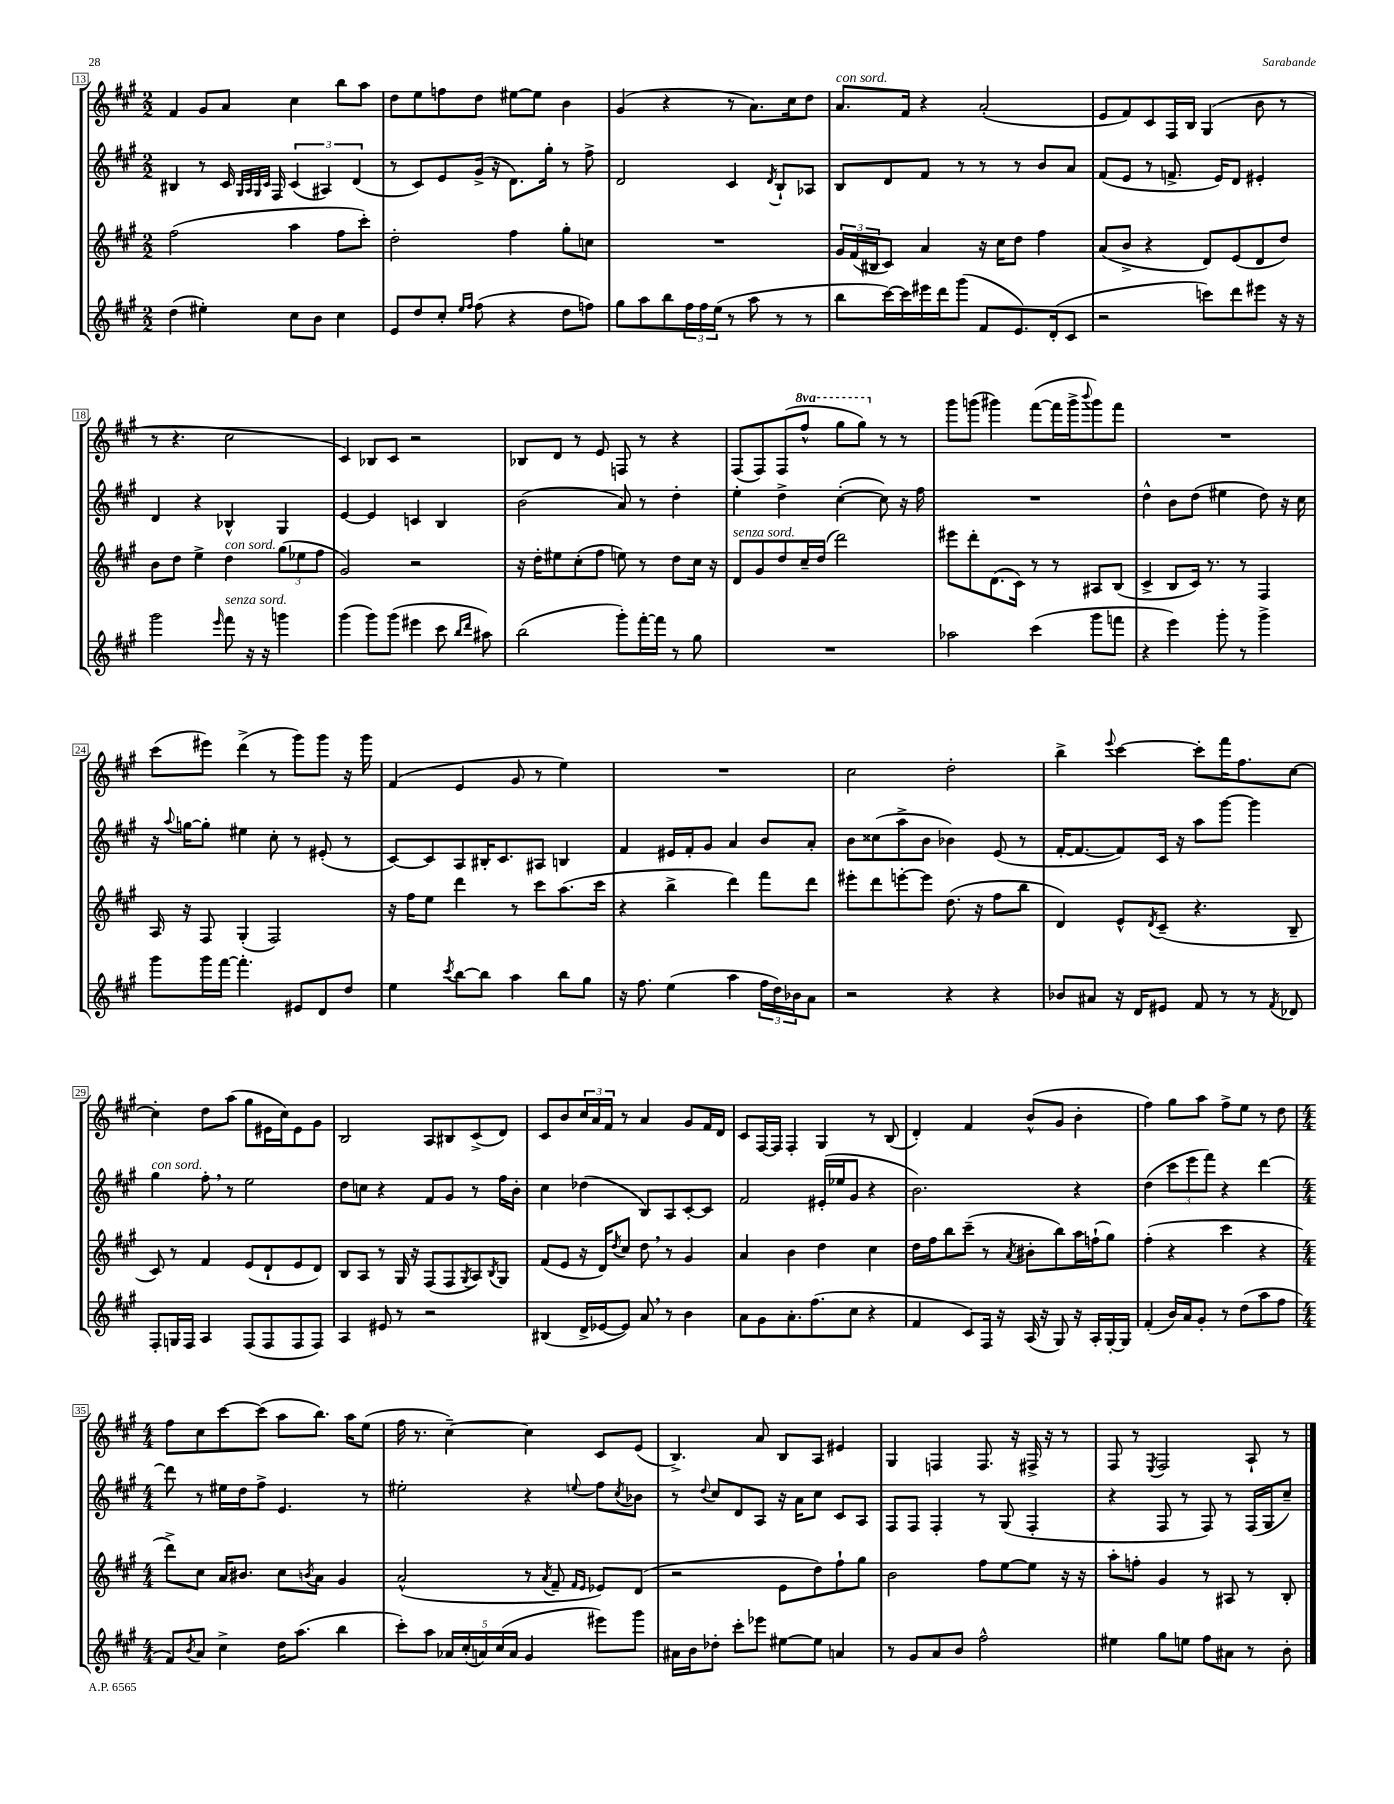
<<
\new StaffGroup <<
\new Staff = "s0" {
    \clef treble \key a \major \numericTimeSignature \time 2/2 \set Staff.ottavationMarkups = #ottavation-simple-ordinals
    fis'4 gis'8 a'8 cis''4 b''8 a''8 |
    d''8 e''8 f''8 d''8 eis''8~ eis''8 b'4 |
    gis'4( r4 r8 a'8.) cis''16 d''8 |
    a'8.^\markup { \italic "con sord." } fis'16 r4 a'2-.( |
    e'8 fis'8) cis'8 fis16 b16 gis4( b'8 r8 |
    r8 r4. cis''2 |
    cis'4) bes8 cis'8 r2 |
    bes8 d'8 r8 e'8 f8 r8 r4 |
    fis8( fis8) fis8( \ottava #1 fis'''8-^ gis'''8 gis'''8) \ottava #0 r8 r8 |
    gis'''8 g'''8( gis'''4) fis'''8~( fis'''16 gis'''16-> \appoggiatura { b'''8 } gis'''8) fis'''8 |
    R1 |
    cis'''8( eis'''8) d'''4->( r8 gis'''8) gis'''8 r16 gis'''16 |
    fis'4( e'4 gis'8 r8 e''4) |
    R1 |
    cis''2 d''2-. |
    b''4-> \appoggiatura { e'''8 } cis'''4~ cis'''8-. fis'''16 fis''8. cis''8~ |
    cis''4-. d''8 a''8( gis''8 eis'16 cis''16) eis'8 gis'8 |
    b2 a8 bis8 cis'8->( d'8) |
    cis'8 b'8 \tuplet 3/2 { cis''16 a'16 fis'16 } r8 a'4 gis'8 fis'16 d'16 |
    cis'8 fis16~ fis16 fis4-. gis4 r8 b8( |
    d'4-.) fis'4 b'8-^( gis'8 b'4-. |
    fis''4) gis''8 a''8 fis''8-> e''8 r8 d''8 |
    \numericTimeSignature \time 4/4 fis''8 cis''8 cis'''8~ cis'''8( a''8 b''8.) a''16 e''8( |
    fis''16 r8. cis''4~--) cis''4 cis'8 e'8( |
    b4.->) a'8 b8 a8 eis'4 |
    gis4 f4 f8. r16 fis16-> r16 r8 |
    fis8 r8 \acciaccatura { e8 } fis2 a8-! r8 \bar "|." |
}
\new Staff = "s1" {
    \clef treble \key a \major \numericTimeSignature \time 2/2
    bis4 r8 cis'16 \grace { gis32 a32 gis32 cis'32 } fis16 \tuplet 3/2 { cis'4( ais4) d'4( } |
    r8 cis'8) e'8 gis'16->( r16 d'8.) gis''16-. r8 fis''8-> |
    d'2 cis'4 \acciaccatura { d'8 } b8-! aes8 |
    b8 d'8 fis'8 r8 r8 r8 b'8 a'8 |
    fis'8( e'8 r8 f'8.-> e'16) d'8 eis'4-. |
    d'4 r4 bes4-^ gis4 |
    e'4~ e'4 c'4 b4 |
    b'2( a'8) r8 d''4-. |
    e''4-. d''4-> cis''4~-.( cis''8) r16 fis''16 |
    R1 |
    d''4-^ b'8 d''8( eis''4 d''8) r16 cis''16 |
    r16 \appoggiatura { a''8 } g''16~ g''8-. eis''4 cis''8-. r8 eis'8-.( r8 |
    cis'8~) cis'8 a8 bis16-. cis'8. ais8 b4 |
    fis'4 eis'16 fis'16-. gis'8 a'4 b'8 a'8-. |
    b'8 cisis''8( a''8-> b'8 bes'4) e'8( r8 |
    fis'16~-. fis'8.~ fis'8) cis'16 r16 a''8 gis'''8~ gis'''4 |
    gis''4^\markup { \italic "con sord." } fis''8-. \breathe r8 e''2 |
    d''8 c''8 r4 fis'8 gis'8 r8 fis''16 b'16-. |
    cis''4 des''4( b8) a8 cis'8~-. cis'8 |
    fis'2 eis'16-.( ees''16 gis'8 r4 |
    b'2.) r4 |
    d''4( \tuplet 3/2 { cis'''8 e'''8 fis'''8) } r4 d'''4~ |
    \numericTimeSignature \time 4/4 d'''8 r8 eis''16 d''16 fis''8-> e'4. r8 |
    eis''2-. r4 \appoggiatura { e''8 } fis''8 \acciaccatura { cis''8 } bes'8 |
    r8 \appoggiatura { d''8 } cis''8 d'8 a8 r16 a'16 cis''8 cis'8 a8 |
    fis8 fis8 fis4-. r8 gis8( fis4-. |
    r4 fis8 r8 fis8) r8 fis16( gis16 cis''8--) \bar "|." |
}
\new Staff = "s2" {
    \clef treble \key a \major \numericTimeSignature \time 2/2
    fis''2( a''4 fis''8 cis'''8-.) |
    d''2-. fis''4 gis''8-. c''8 |
    R1 |
    \tuplet 3/2 { gis'16 fis'16( bis16 } cis'8) a'4 r16 cis''16 d''8 fis''4 |
    a'8( b'8-> r4 d'8) e'8( d'8 d''8) |
    b'8 d''8 e''4-> d''4^\markup { \italic "con sord." } \tuplet 3/2 { gis''8( ees''8 fis''8 } |
    gis'2) r2 |
    r16 d''16-. eis''8 cis''8-.( fis''8 e''8) r8 d''8 cis''16 r16 |
    d'8^\markup { \italic "senza sord." } gis'8 d''8 cis''16-- d''16( d'''2) |
    eis'''8 d'''8-. d'8.( cis'16) r8 r8 ais8 b8( |
    cis'4-> b8 cis'16) r8. r8 fis4 |
    a16 r16 fis8 gis4-.( fis2) |
    r16 fis''16 e''8 d'''4 r8 cis'''8 a''8.( cis'''16 |
    r4 b''4-> d'''4) fis'''8 d'''8 |
    eis'''8-. d'''8 e'''8~-. e'''8 d''8.( r16 fis''8 b''8 |
    d'4) e'8-^ \acciaccatura { d'8 } cis'8--( r4. b8-- |
    cis'8) r8 fis'4 e'8( d'8-! e'8 d'8) |
    b8 a8 r8 gis16 r16 fis8( fis8 \acciaccatura { gis8 } a8) \acciaccatura { b8 } gis8 |
    fis'8( e'8 r16 d'16) \acciaccatura { d''8 } cis''8 d''8 \breathe r8 gis'4 |
    a'4 b'4 d''4 cis''4 |
    d''16 fis''16 b''8 cis'''8--( r8 \acciaccatura { a'8 } bis'8-. b''8) a''16 f''16-!( gis''8) |
    fis''4-.( r4 cis'''4 r4 |
    \numericTimeSignature \time 4/4 d'''8->) cis''8 a'16 bis'8. cis''8 \acciaccatura { b'8 } a'8 gis'4 |
    a'2-^( r8 \acciaccatura { a'8 } fis'8-- \grace { fis'16 e'16 } ees'8) d'8( |
    r2 e'8 d''8) fis''8-! gis''8 |
    b'2 fis''8 e''8~ e''8 r16 r16 |
    a''8-. f''8-. gis'4 r8 ais8 r8 b8-. \bar "|." |
}
\new Staff = "s3" {
    \clef treble \key a \major \numericTimeSignature \time 2/2
    d''4( eis''4-.) cis''8 b'8 cis''4 |
    e'8 d''8 cis''8-. \grace { e''16 fis''16 } fis''8( r4 d''8 f''8) |
    gis''8 a''8 b''8 \tuplet 3/2 { fis''16 fis''16 e''16( } r8 a''8 r8 r8 |
    b''8 cis'''16~) cis'''16 eis'''16 d'''16 gis'''8( fis'8 e'8.) d'16-.( cis'8 |
    r2 c'''8) d'''8 eis'''8 r16 r16 |
    gis'''2 \grace { e'''16 } fis'''8^\markup { \italic "senza sord." } r16 r16 g'''4 |
    gis'''4( gis'''8) gis'''8( eis'''4 cis'''8 \grace { b''16 d'''16 } ais''8) |
    b''2( gis'''8-.) fis'''16~-. fis'''16 r8 gis''8 |
    R1 |
    aes''2 cis'''4( gis'''8 f'''8 |
    r4 e'''4) gis'''8-. r8 gis'''4-> |
    gis'''8 gis'''16 fis'''16~ fis'''4.-. eis'8 d'8 d''8 |
    e''4 \acciaccatura { cis'''8 } b''8~ b''8 a''4 b''8 gis''8 |
    r16 fis''8. e''4( a''4 \tuplet 3/2 { fis''16 d''16) bes'16 } a'8 |
    r2 r4 r4 |
    bes'8 ais'8 r16 d'16 eis'8 fis'8 r8 r8 \acciaccatura { fis'8 } des'8 |
    fis8-. g16 fis16 a4 fis8( fis8 fis8 fis8) |
    a4 eis'8 r8 r2 |
    bis4( d'16-> ees'16~ ees'8) a'8 \breathe r8 b'4 |
    a'8 gis'8 a'8.-. fis''8.( cis''8 r4 |
    fis'4 cis'8) fis16 r16 a16( r16 gis8) r16 a16-. gis16~-. gis16 |
    fis'4-.( b'16) a'16 gis'8-. r8 d''8( a''8 fis''8 |
    \numericTimeSignature \time 4/4 fis'8) \acciaccatura { b'8 } a'8 cis''4-> d''16 a''8.( b''4 |
    cis'''8-.) a''8 \tuplet 5/4 { aes'16 cis''16-.( a'16) cis''16( a'16 } gis'4 eis'''8) gis'''8 |
    ais'16 b'16 des''8-. cis'''8-. ees'''8 eis''8~ eis''8 a'4 |
    r8 gis'8 a'8 b'8 fis''2-^ |
    eis''4 gis''8 e''8 fis''8 ais'8 r8 b'8-. \bar "|." |
}
>>
>>
\layout { \context { \Score currentBarNumber = #13 \override BarNumber.stencil = #(make-stencil-boxer 0.1 0.3 ly:text-interface::print) } }
